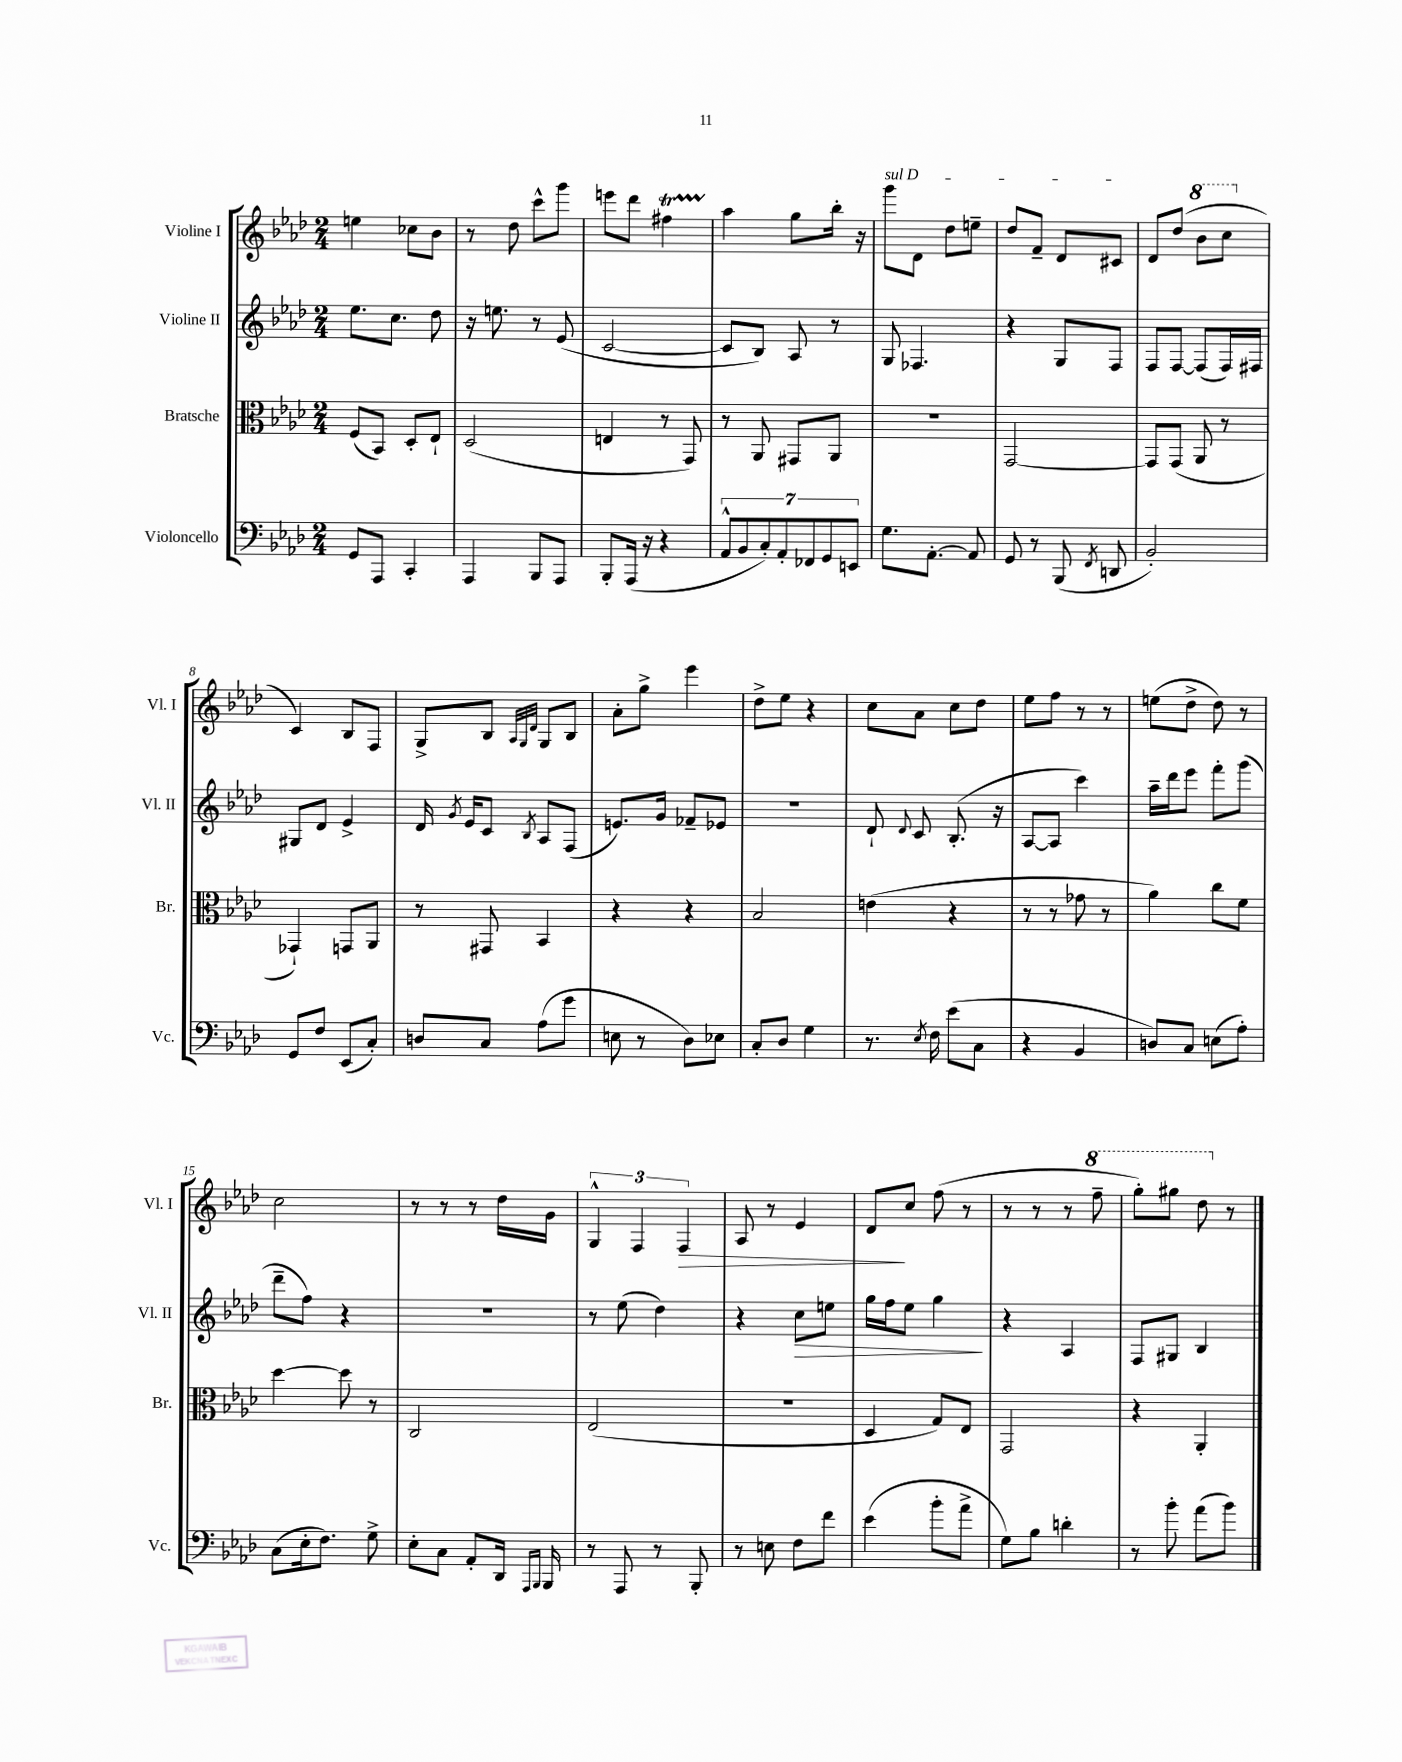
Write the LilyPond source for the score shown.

<<
\new StaffGroup <<
\new Staff = "s0" \with { instrumentName = "Violine I" shortInstrumentName = "Vl. I" } {
    \clef treble \key aes \major \numericTimeSignature \time 2/4
    \autoBeamOff e''4 ces''8[ bes'8] |
    r8 des''8 c'''8[-^ g'''8] |
    e'''8[ des'''8] fis''4\startTrillSpan |
    aes''4\stopTrillSpan g''8[ bes''16]-. r16 |
    \once \override TextSpanner.bound-details.left.text = \markup { \italic "sul D" } g'''8[\startTextSpan des'8] des''8[ e''8]-- |
    des''8[ f'8]-- des'8[ cis'8]\stopTextSpan |
    des'8[ des''8]( \ottava #1 bes''8[ c'''8] \ottava #0 |
    c'4) bes8[ f8] |
    g8[-> bes8] \grace { aes32[ g32 des'32] } g8[ bes8] |
    aes'8[-. g''8]-> ees'''4 |
    des''8[-> ees''8] r4 |
    c''8[ aes'8] c''8[ des''8] |
    ees''8[ f''8] r8 r8 |
    e''8[( des''8]-> des''8) r8 |
    c''2 |
    r8 r8 r8 des''16[ g'16] |
    \tuplet 3/2 { g4-^ f4 f4\> } |
    aes8 r8 ees'4 |
    des'8[\! c''8] f''8( r8 |
    r8 r8 r8 \ottava #1 f'''8-- |
    g'''8[-.) gis'''8] des'''8 \ottava #0 r8 \bar "|." |
}
\new Staff = "s1" \with { instrumentName = "Violine II" shortInstrumentName = "Vl. II" } {
    \clef treble \key aes \major \numericTimeSignature \time 2/4
    \autoBeamOff ees''8.[ c''8.] des''8 |
    r16 e''8. r8 ees'8( |
    c'2~ |
    c'8[ bes8]) aes8 r8 |
    g8 fes4. |
    r4 g8[ f8] |
    f8[ f8]~ f8[( f16) fis16] |
    gis8[ des'8] ees'4-> |
    des'16 \acciaccatura { g'8 } ees'16[ c'8] \acciaccatura { bes8 } aes8[ f8]( |
    e'8.[) g'16] fes'8[-- ees'8] |
    R2 |
    des'8-! \appoggiatura { des'8 } c'8 bes8.-.( r16 |
    aes8[~ aes8] c'''4) |
    aes''16[-- des'''16 ees'''8] f'''8[-. g'''8]( |
    des'''8[-- f''8]) r4 |
    R2 |
    r8 ees''8( des''4) |
    r4 c''8[\> e''8] |
    g''16[ f''16 ees''8] g''4\! |
    r4 aes4 |
    f8[ gis8] bes4 \bar "|." |
}
\new Staff = "s2" \with { instrumentName = "Bratsche" shortInstrumentName = "Br." } {
    \clef alto \key aes \major \numericTimeSignature \time 2/4
    \autoBeamOff f8[( bes,8]) des8[-. ees8]-! |
    des2( |
    e4 r8 g,8) |
    r8 aes,8 gis,8[ aes,8] |
    R2 |
    g,2~ |
    g,8[ g,8]( aes,8 r8 |
    ges,4-!) g,8[ aes,8] |
    r8 gis,8 bes,4 |
    r4 r4 |
    bes2 |
    e'4( r4 |
    r8 r8 ges'8 r8 |
    aes'4) c''8[ f'8] |
    des''4~ des''8 r8 |
    c2 |
    ees2( |
    R2 |
    des4 g8[) ees8] |
    g,2 |
    r4 aes,4-. \bar "|." |
}
\new Staff = "s3" \with { instrumentName = "Violoncello" shortInstrumentName = "Vc." } {
    \clef bass \key aes \major \numericTimeSignature \time 2/4
    \autoBeamOff g,8[ aes,,8] c,4-. |
    aes,,4 bes,,8[ aes,,8] |
    bes,,8[-. aes,,16]( r16 r4 |
    \tuplet 7/4 { aes,8[-^ bes,8 c8-.) aes,8-. fes,8 g,8 e,8] } |
    g8.[ aes,8.]~-. aes,8 |
    g,8 r8 bes,,8( \acciaccatura { f,8 } d,8 |
    bes,2-.) |
    g,8[ f8] ees,8[( c8]-.) |
    d8[ c8] aes8[( g'8] |
    e8 r8 des8[) ees8] |
    c8[-. des8] g4 |
    r8. \acciaccatura { ees8 } f16 ees'8[( c8] |
    r4 bes,4 |
    d8[) c8] e8[( aes8]-.) |
    c8[( ees16-. f8.]) g8-> |
    ees8[-. c8] aes,8[-. des,16] \grace { aes,,16[ bes,,16] } bes,,16 |
    r8 aes,,8 r8 bes,,8-. |
    r8 e8 f8[ f'8] |
    ees'4( bes'8[-. aes'8]-> |
    g8[) bes8] d'4-. |
    r8 bes'8-. aes'8[( bes'8]) \bar "|." |
}
>>
>>
